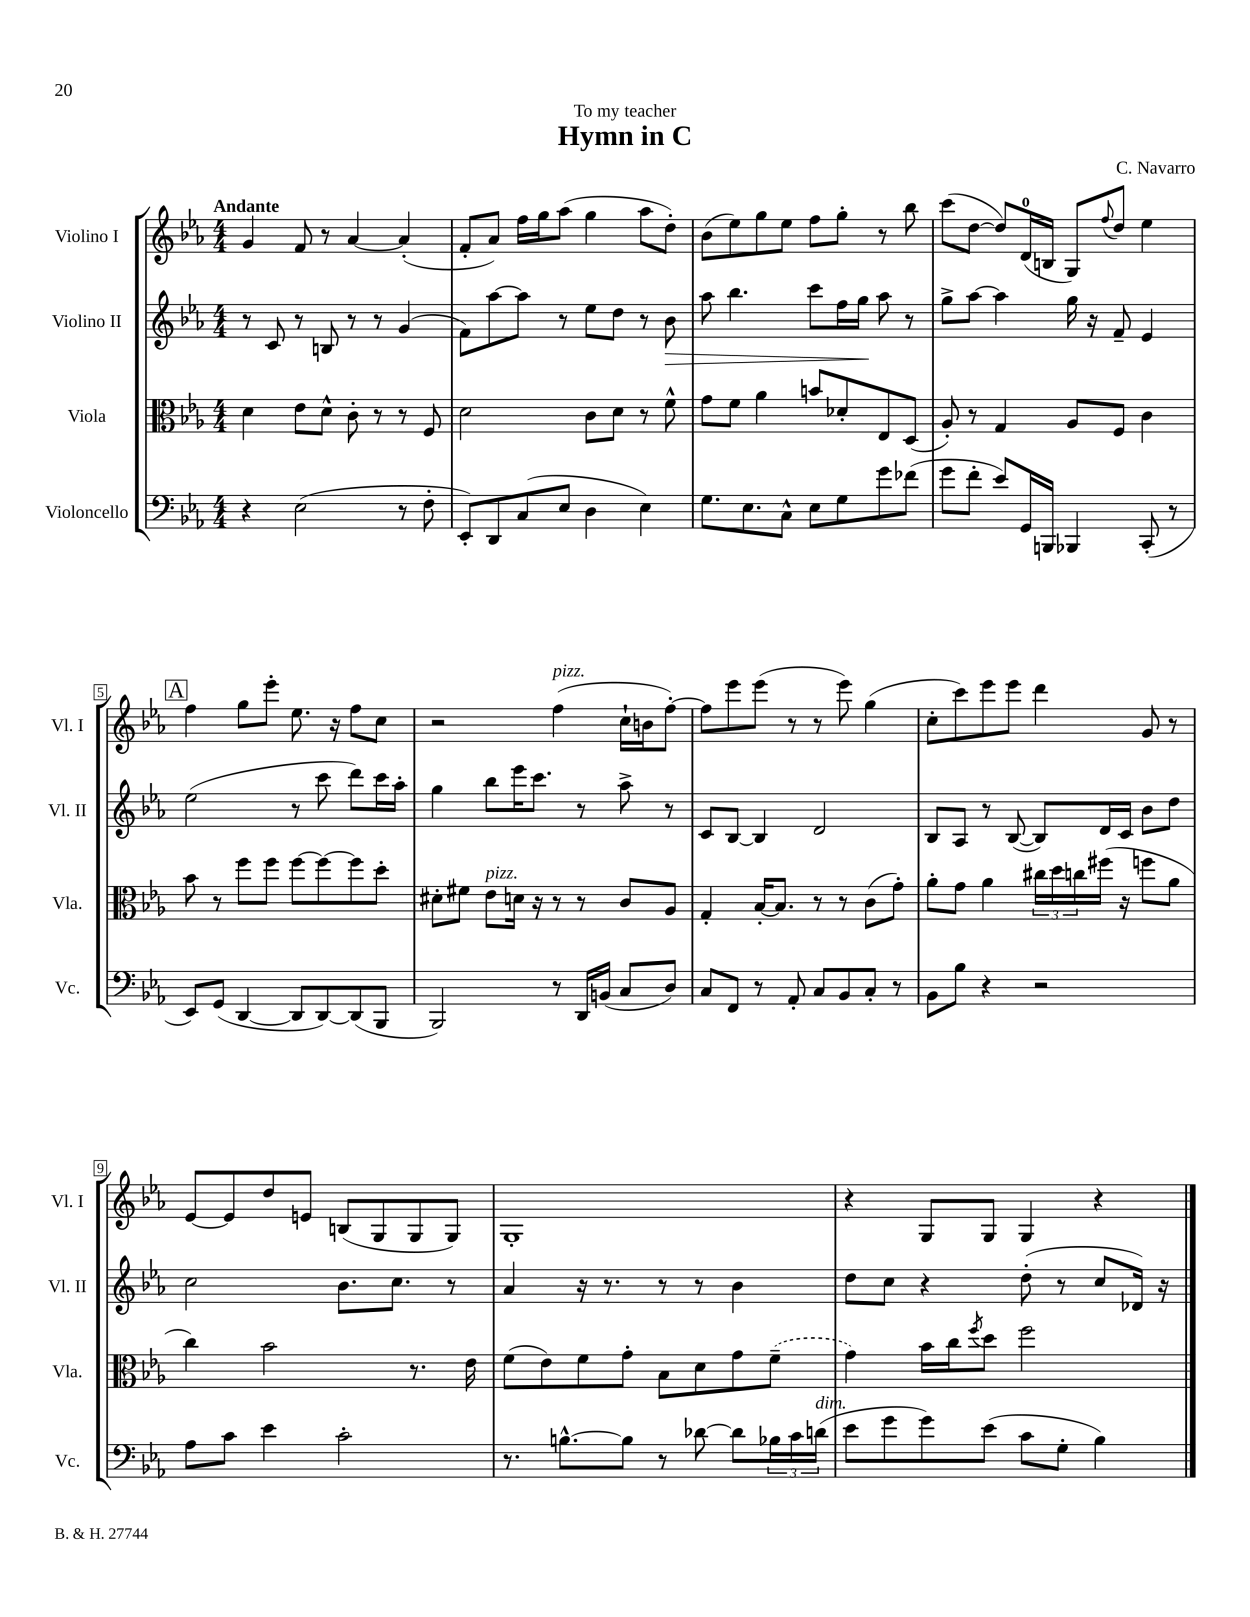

**kern	**kern	**kern	**kern
*staff4	*staff3	*staff2	*staff1
*clefF4	*clefC3	*clefG2	*clefG2
*k[b-e-a-]	*k[b-e-a-]	*k[b-e-a-]	*k[b-e-a-]
*M4/4	*M4/4	*M4/4	*M4/4
4r	4d	8r	4g
.	.	8c	.
(2E-	8e-	8r	8f
.	8d^^	8B	8r
.	8c'	8r	[4a-
.	8r	8r	.
8r	8r	(4g	(4a-']
8F'	8F	.	.
=	=	=	=
8EE-')	2d	8f)	8f'
8DD	.	[8aa-	8a-)
(8C	.	8aa-]	16ff
.	.	.	16gg
8E-	.	8r	(8aa-
4D	8c	8ee-	4gg
.	8d	8dd	.
4E-)	8r	8r	8aa-
.	8f^^	8b-	8dd')
=	=	=	=
8.G	8g	8aa-	(8b-
.	8f	4.bb-	8ee-)
8.E-	.	.	.
.	4a-	.	8gg
8C^^	.	.	8ee-
8E-	8b	8ccc	8ff
8G	8d-'	16ff	8gg'
.	.	16gg	.
8g	8E-	8aa-	8r
(8f-	(8D	8r	8bb-
=	=	=	=
8g	8A-')	8gg^	(8ccc
8f'	8r	[8aa-	[8dd
8e-)	4G	4aa-]	8dd])
16GG	.	.	(16d
16BBB	.	.	16B
4BBB-	8A-	16gg	8G)
.	.	16r	.
.	.	.	8qqff
.	8F	8f~	8dd
(8CC'	4c	4e-	4ee-
8r	.	.	.
=	=	=	=
8EE-)	8b-	(2ee-	4ff
(8GG	8r	.	.
[4DD	8ff	.	8gg
.	8ff	.	8eee-'
8DD]	[8ff	8r	8.ee-
[8DD)	8ff_	8ccc	.
.	.	.	16r
(8DD]	8ff]	8ddd)	8ff
8BBB-	8dd'	16ccc	8cc
.	.	16aa-'	.
=	=	=	=
2BBB-)	8d#'	4gg	2r
.	8f#	.	.
.	8e-	8bb-	.
.	16d	16eee-	.
.	16r	8.ccc	.
8r	8r	.	(4ff
16DD	8r	8r	.
(16BB	.	.	.
8C	8c	8aa-^	16cc`
.	.	.	16b
8D)	8A-	8r	[8ff')
=	=	=	=
8C	4G'	8c	8ff]
8FF	.	[8B-	8eee-
8r	[16B-'	4B-]	(8eee-
.	8.B-]	.	.
8AA-'	.	.	8r
8C	8r	2d	8r
8BB-	8r	.	8eee-)
8C'	(8c	.	(4gg
8r	8g')	.	.
=	=	=	=
8BB-	8a-'	8B-	8cc'
8B-	8g	8A-	8ccc)
4r	4a-	8r	8eee-
.	.	([8B-	8eee-
2r	24cc#	8B-])	4ddd
.	24dd	.	.
.	24cc	.	.
.	(16ff#	16d	.
.	16r	16c	.
.	8ff	8b-	8g
.	8a-	8dd	8r
=	=	=	=
8A-	4cc)	2cc	[8e-
8c	.	.	8e-]
4e-	2b-	.	8dd
.	.	.	8e
2c'	.	8.b-	(8B
.	.	.	8G
.	.	8.cc	.
.	8.r	.	8G
.	.	8r	8G)
.	16e-	.	.
=	=	=	=
8.r	(8f	4a-	1G'
.	8e-)	.	.
[8.B^^	.	.	.
.	8f	16r	.
.	.	8.r	.
8B]	8g'	.	.
8r	8B-	8r	.
[8d-	8d	8r	.
8d-]	8g	4b-	.
24B-	(8f~	.	.
24c	.	.	.
(24d	.	.	.
=	=	=	=
8e-	4g)	8dd	4r
8g	.	8cc	.
8g)	16b-	4r	8G
.	16cc	.	.
.	8qff	.	.
(8e-	8dd	.	8G
8c	2ff	(8dd'	4G
8G'	.	8r	.
4B-)	.	8cc	4r
.	.	16d-)	.
.	.	16r	.
==	==	==	==
*-	*-	*-	*-
